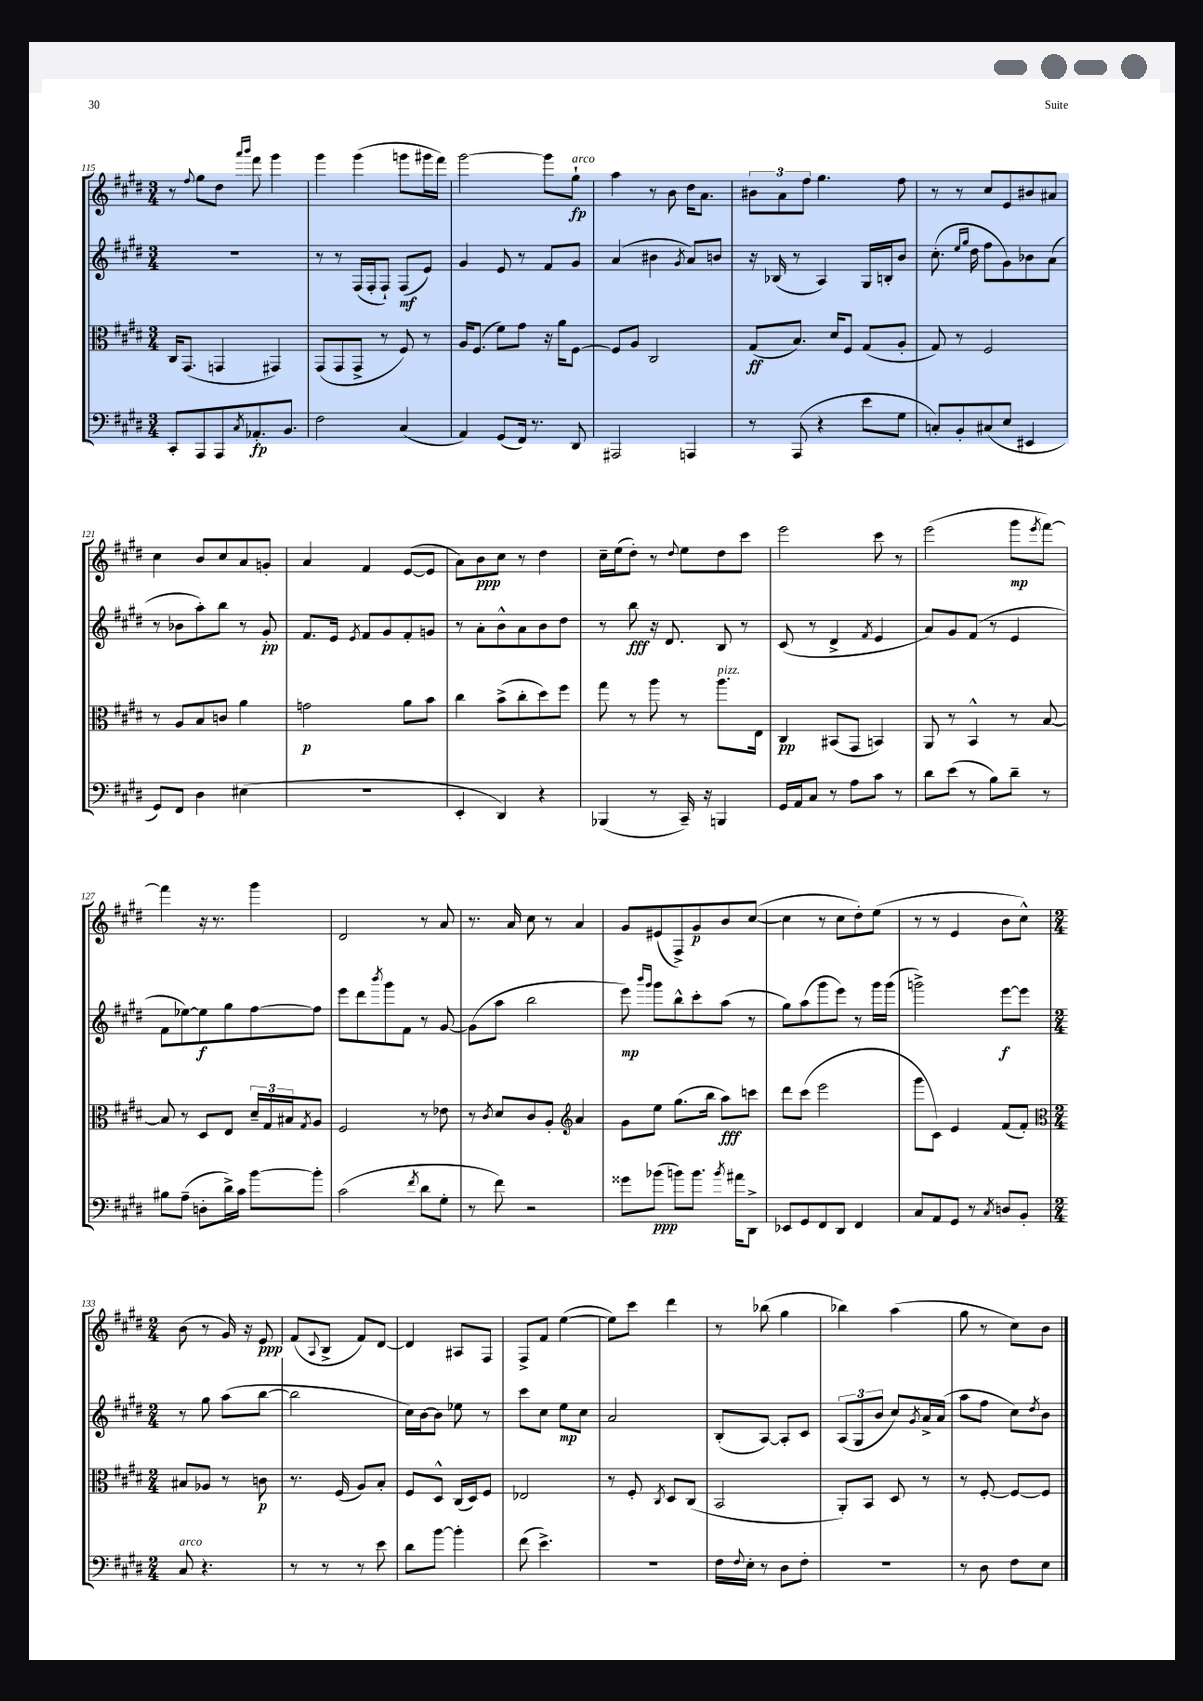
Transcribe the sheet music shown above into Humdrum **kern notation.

**kern	**dynam	**kern	**dynam	**kern	**dynam	**kern	**dynam
*part4	*part4	*part3	*part3	*part2	*part2	*part1	*part1
*staff4	*staff4	*staff3	*staff3	*staff2	*staff2	*staff1	*staff1
*clefF4	*	*clefC3	*	*clefG2	*	*clefG2	*
*k[f#c#g#d#]	*	*k[f#c#g#d#]	*	*k[f#c#g#d#]	*	*k[f#c#g#d#]	*
*M3/4	*	*M3/4	*	*M3/4	*	*M3/4	*
=115	=115	=115	=115	=115	=115	=115	=115
8CC#'/L	.	16C#/KL	.	2.r	.	8r	.
.	.	(8.GG#/J	.	.	.	.	.
.	.	.	.	.	.	8qqff#/	.
8AAA/	.	.	.	.	.	8gg#\L	.
8AAA/	.	4GGn/	.	.	.	8dd#\J	.
.	.	.	.	.	.	16qqaaa/LL	.
8qC#/	.	.	.	.	.	16qqbbb/JJ	.
8.AA-X'/	fp	.	.	.	.	8fff#\	.
.	.	4GG#X/)	.	.	.	4ggg#\	.
8.BB/J	.	.	.	.	.	.	.
=116	=116	=116	=116	=116	=116	=116	=116
2F#\	.	(8GG#/L	.	8r	.	4ggg#\	.
.	.	8GG#/	.	8r	.	.	.
.	.	8GG#^/J	.	(16F#/LL	.	(4ggg#\	.
.	.	.	.	16F#'/J	.	.	.
.	.	8r	.	8F#`/J)	.	.	.
(4C#/	.	8F#/)	.	(8F#/L	mf	8gggn\L	.
.	.	8r	.	8e/J)	.	16ggg#X\L	.
.	.	.	.	.	.	16fff#\JJ)	.
=117	=117	=117	=117	=117	=117	=117	=117
4AA/)	.	16A/KL	.	4g#/	.	[2ggg#\	.
.	.	(8.F#/J	.	.	.	.	.
(8GG#/L	.	8f#\L)	.	8e/	.	.	.
16FF#/Jk)	.	8g#\J	.	8r	.	.	.
8.r	.	.	.	.	.	.	.
.	.	16r	.	8f#/L	.	8ggg#\L]	.
.	.	16a\KL	.	.	.	.	.
!	!	!	!	!	!	!LO:TX:a:i:t=arco	!
8DD#/	.	[8F#\J	.	8g#/J	.	8gg#`\J	fp
=118	=118	=118	=118	=118	=118	=118	=118
2AAA#X/	.	8F#/L]	.	(4a/	.	4aa\	.
.	.	8A/J	.	.	.	.	.
.	.	2C#/	.	4b#X\	.	8r	.
.	.	.	.	.	.	8b\	.
.	.	.	.	8qg#/	.	.	.
4AAAn/	.	.	.	8a/L)	.	16dd#\KL	.
.	.	.	.	.	.	8.a\J	.
.	.	.	.	8bn/J	.	.	.
=119	=119	=119	=119	=119	=119	=119	=119
8r	.	(8G#/L	ff	16r	.	12b#X\L	.
.	.	.	.	(16B-X/	.	.	.
.	.	.	.	.	.	12a\	.
(8AAA/	.	8.B/J)	.	8r	.	.	.
.	.	.	.	.	.	12ff#\J	.
4r	.	.	.	4A/)	.	4.gg#\	.
.	.	16d#/KL	.	.	.	.	.
.	.	8F#/J	.	.	.	.	.
8e\L	.	(8G#/L	.	16G#/LL	.	.	.
.	.	.	.	16Bn'/J	.	.	.
8G#\J	.	8A'/J	.	8b/J	.	8ff#\	.
=120	=120	=120	=120	=120	=120	=120	=120
8Cn'/L)	.	8G#/)	.	(8.cc#'\	.	8r	.
8BB'/	.	8r	.	.	.	8r	.
.	.	.	.	16qqee/LL	.	.	.
.	.	.	.	16qqgg#/JJ	.	.	.
.	.	.	.	16dd#\	.	.	.
(8C#X/	.	2F#/	.	8ff#\L	.	8cc#/L	.
8E/J	.	.	.	8g#\)	.	8e/	.
4EE#X/	.	.	.	8b-X\	.	8b#X/	.
.	.	.	.	(8a\J	.	8a#X/J	.
!!LO:LB:g=z
=121	=121	=121	=121	=121	=121	=121	=121
8GG#/L)	.	8r	.	8r	.	4cc#\	.
8FF#/J	.	8A/L	.	8b-X\L	.	.	.
4D#\	.	8B/	.	8aa'\)	.	8b/L	.
.	.	8cn/J	.	8bb\J	.	8cc#/	.
(4E#X\	.	4a\	.	8r	.	8a/	.
.	.	.	.	8g#'/	pp	8gn'/J	.
=122	=122	=122	=122	=122	=122	=122	=122
2.r	.	2gn\	p	8.f#/L	.	4a/	.
.	.	.	.	16e/Jk	.	.	.
.	.	.	.	8qe/	.	.	.
.	.	.	.	8f#/L	.	4f#/	.
.	.	.	.	8g#/	.	.	.
.	.	8a\L	.	8f#'/	.	([8e/L	.
.	.	8b\J	.	8gn/J	.	8e/J]	.
=123	=123	=123	=123	=123	=123	=123	=123
4EE'/	.	4cc#\	.	8r	.	8a\L)	.
.	.	.	.	8a'\L	.	8b\	ppp
4DD#/)	.	(8b^\L	.	8b^^\	.	8cc#\J	.
.	.	8cc#'\	.	8a\	.	8r	.
4r	.	8dd#\)	.	8b\	.	4dd#\	.
.	.	8ff#\J	.	8dd#\J	.	.	.
=124	=124	=124	=124	=124	=124	=124	=124
(4BBB-X/	.	8gg#\	.	8r	.	16cc#~\LL	.
.	.	.	.	.	.	(16ee\J	.
.	.	8r	.	8bb\	fff	8dd#'\J)	.
8r	.	8aa\	.	16r	.	8r	.
.	.	.	.	8.d#/	.	.	.
.	.	.	.	.	.	8qqdd#/	.
16CC#~/)	.	8r	.	.	.	8ee\L	.
16r	.	.	.	.	.	.	.
!	!	!LO:TX:a:i:t=pizz.	!	!	!	!	!
4BBBn/	.	8.aa\L	.	8B/	.	8dd#\	.
.	.	.	.	8r	.	8ccc#\J	.
.	.	16E\Jk	.	.	.	.	.
=125	=125	=125	=125	=125	=125	=125	=125
16GG#/LL	.	4C#/	pp	(8c#/	.	2eee\	.
16AA/J	.	.	.	.	.	.	.
8C#/J	.	.	.	8r	.	.	.
8r	.	(8BB#X/L	.	4d#^/	.	.	.
8A\L	.	8GG#/J	.	.	.	.	.
.	.	.	.	8qf#/	.	.	.
8c#\J	.	4BBn/)	.	4e/	.	8ccc#\	.
8r	.	.	.	.	.	8r	.
=126	=126	=126	=126	=126	=126	=126	=126
8d#\L	.	8AA/	.	8a/L)	.	(2eee\	.
(8e\J	.	8r	.	8g#/	.	.	.
8r	.	4BB^^/	.	(8f#/J	.	.	.
8B\L)	.	.	.	8r	.	.	.
8d#~\J	.	8r	.	4e/	.	8ggg#\L	mp
.	.	.	.	.	.	8qeee/	.
8r	.	[8B/	.	.	.	[8fff#\J)	.
!!LO:LB:g=z
=127	=127	=127	=127	=127	=127	=127	=127
8B#X\L	.	8B/]	.	8f#\L	.	4fff#\]	.
(8A~\J	.	8r	.	[8ee-X\)	.	.	.
8Dn'\L	.	8D#/L	.	8ee-\]	f	16r	.
.	.	.	.	.	.	8.r	.
16d#^\L)	.	8E/J	.	8gg#\	.	.	.
16c#\JJ	.	.	.	.	.	.	.
[8b\L	.	24d#~/LL	.	[8ff#\	.	4ggg#\	.
.	.	24G#/	.	.	.	.	.
.	.	24B#X/J	.	.	.	.	.
.	.	8qG#/	.	.	.	.	.
8b'\J]	.	8A/J	.	8ff#\J]	.	.	.
=128	=128	=128	=128	=128	=128	=128	=128
(2c#\	.	2F#/	.	8eee\L	.	2d#/	.
.	.	.	.	8ddd#\	.	.	.
.	.	.	.	8qbbb/	.	.	.
.	.	.	.	8ggg#\	.	.	.
.	.	.	.	8f#\J	.	.	.
8qf#/	.	.	.	.	.	.	.
8d#\L	.	8r	.	8r	.	8r	.
8G#'\J	.	8e-X\	.	[8g#/	.	8a/	.
=129	=129	=129	=129	=129	=129	=129	=129
8r	.	8r	.	(8g#\L]	.	8.r	.
.	.	8qc#/	.	.	.	.	.
8f#\)	.	8d#/L	.	8aa\J	.	.	.
.	.	.	.	.	.	16a/	.
2r	.	8c#/	.	2bb\	.	8cc#\	.
.	.	8A'/J	.	.	.	8r	.
*	*	*clefG2	*	*	*	*	*
.	.	4a/	.	.	.	4a/	.
=130	=130	=130	=130	=130	=130	=130	=130
8g##X\L	.	8g#\L	.	8eee\)	mp	8g#/L	.
.	.	.	.	16qqbbb/LL	.	.	.
.	.	.	.	16qqggg#/JJ	.	.	.
(8b-X\J	ppp	8ee\J	.	8ggg#\L	.	(8e#X/	.
8bn\L)	.	(8.gg#\L	.	8bb^^\	.	8F#^/)	.
8.b\J	.	.	.	8ccc#'\	.	8g#/	p
.	.	16bb\Jk	.	.	.	.	.
.	.	8aa\L)	fff	(8aa\J	.	8b/	.
8qb/	.	.	.	.	.	.	.
16a#X\KL	.	.	.	.	.	.	.
8DD#^\J	.	8cccn\J	.	8r	.	([8cc#/J	.
=131	=131	=131	=131	=131	=131	=131	=131
8EE-X/L	.	8ddd#\L	.	8gg#\L)	.	4cc#\]	.
8GG#/	.	(8ccc#\J	.	(8aa\	.	.	.
8FF#/	.	2eee\	.	8ggg#\	.	8r	.
8DD#/J	.	.	.	8eee\J)	.	8cc#\L	.
4FF#/	.	.	.	8r	.	8dd#'\)	.
.	.	.	.	16ggg#\LL	.	(8ee\J	.
.	.	.	.	(16ggg#\JJ	.	.	.
=132	=132	=132	=132	=132	=132	=132	=132
8C#/L	.	8ggg#\L	.	2gggn^\)	.	8r	.
8AA/	.	8c#\J)	.	.	.	8r	.
8GG#/J	.	4e/	.	.	.	4e/	.
8r	.	.	.	.	.	.	.
8qC#/	.	.	.	.	.	.	.
8Dn/L	.	(8f#/L	.	[8eee\L	f	8b\L	.
8BB'/J	.	8f#'/J)	.	8eee\J]	.	8cc#^^\J)	.
!!LO:LB:g=z
=133	=133	=133	=133	=133	=133	=133	=133
*	*	*clefC3	*	*	*	*	*
*M2/4	*	*M2/4	*	*M2/4	*	*M2/4	*
!LO:TX:a:i:t=arco	!	!	!	!	!	!	!
8C#/	.	8B#X/L	.	8r	.	(8b\	.
4.r	.	8A-X/J	.	8gg#\	.	8r	.
.	.	8r	.	(8aa\L	.	16g#/)	.
.	.	.	.	.	.	16r	.
.	.	8cn\	p	[8bb\J	.	8e/	ppp
=134	=134	=134	=134	=134	=134	=134	=134
8r	.	8.r	.	2bb\]	.	(8f#/L	.
.	.	.	.	.	.	8qqA/	.
8r	.	.	.	.	.	8B^/J	.
.	.	(16F#/	.	.	.	.	.
8r	.	8A/L)	.	.	.	8f#/L)	.
8e\	.	8B'/J	.	.	.	[8d#/J	.
=135	=135	=135	=135	=135	=135	=135	=135
8d#\L	.	8F#/L	.	16cc#\LL)	.	4d#/]	.
.	.	.	.	[16b\J	.	.	.
[8b\J	.	8D#^^/J	.	8b\J]	.	.	.
4b'\]	.	(16C#/LL	.	8ee-X\	.	8A#X/L	.
.	.	16D#/J)	.	.	.	.	.
.	.	8F#/J	.	8r	.	8F#/J	.
=136	=136	=136	=136	=136	=136	=136	=136
(8f#\	.	2E-X/	.	8ccc#\L	.	8F#^/L	.
4.e^\)	.	.	.	8cc#\J	.	8f#/J	.
.	.	.	.	8ee\L	mp	([4ee\	.
.	.	.	.	8cc#\J	.	.	.
=137	=137	=137	=137	=137	=137	=137	=137
2r	.	8r	.	2a/	.	8ee\L])	.
.	.	8F#'/	.	.	.	8ccc#\J	.
.	.	8qC#/	.	.	.	.	.
.	.	8D#/L	.	.	.	4ddd#\	.
.	.	(8C#/J	.	.	.	.	.
=138	=138	=138	=138	=138	=138	=138	=138
16F#\LL	.	2BB/	.	(8B'/L	.	8r	.
8qqF#/	.	.	.	.	.	.	.
16E'\JJ	.	.	.	.	.	.	.
8r	.	.	.	[8A/J)	.	(8bb-X\	.
8D#\L	.	.	.	8A'/L]	.	4gg#\	.
8F#'\J	.	.	.	8c#/J	.	.	.
=139	=139	=139	=139	=139	=139	=139	=139
2r	.	8AA'/L)	.	(12A/L	.	4bb-X\)	.
.	.	.	.	12G#/	.	.	.
.	.	8BB/J	.	.	.	.	.
.	.	.	.	12b/J	.	.	.
.	.	8D#/	.	8cc#/L)	.	(4aa\	.
.	.	.	.	8qg#/	.	.	.
.	.	8r	.	16a^/L	.	.	.
.	.	.	.	(16a/JJ	.	.	.
=140	=140	=140	=140	=140	=140	=140	=140
8r	.	8r	.	8aa\L	.	8gg#\	.
8D#\	.	[8F#'/	.	8ff#\J	.	8r	.
8F#\L	.	8F#/L_	.	8cc#\L)	.	8cc#\L)	.
.	.	.	.	8qdd#/	.	.	.
8E\J	.	8F#/J]	.	8b\J	.	8b\J	.
==	==	==	==	==	==	==	==
*-	*-	*-	*-	*-	*-	*-	*-
